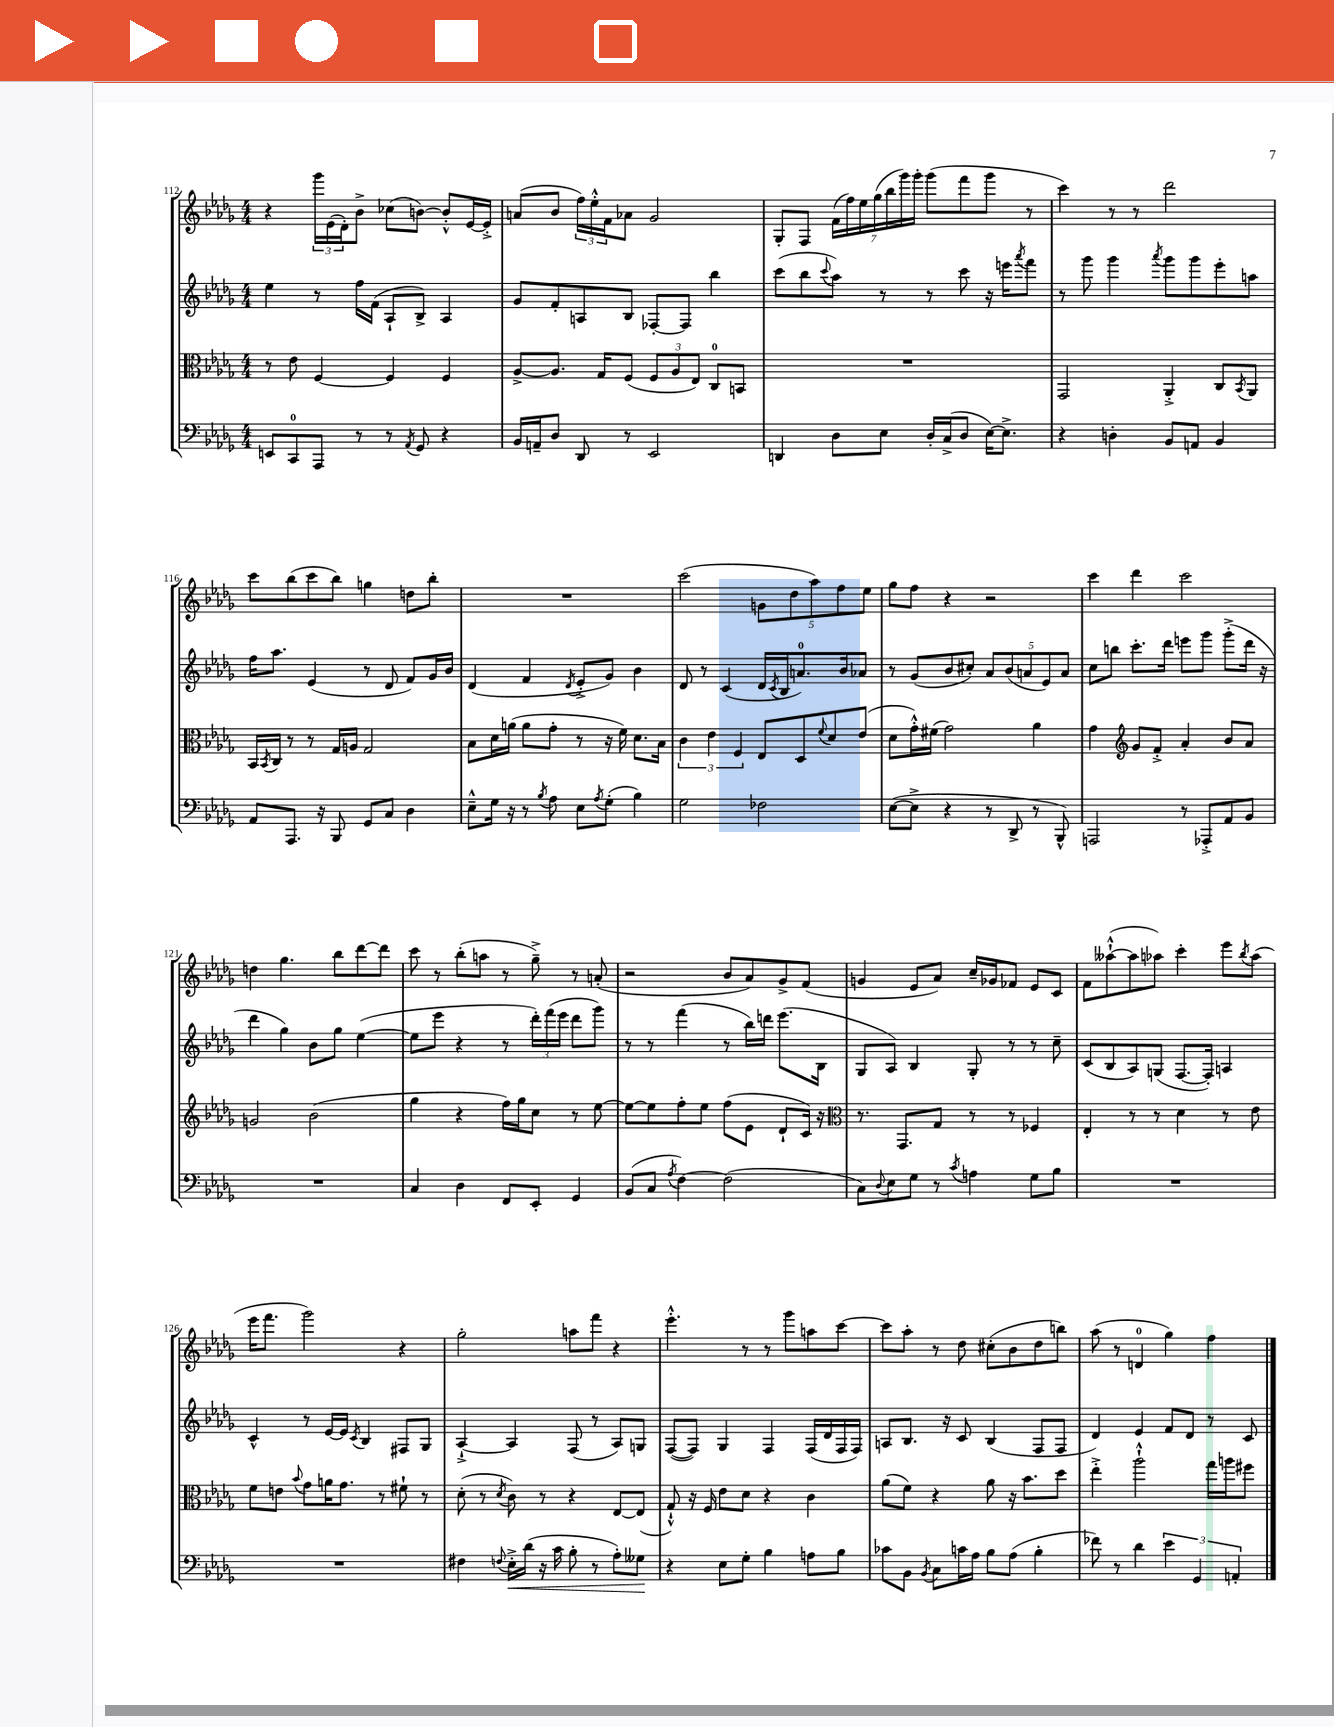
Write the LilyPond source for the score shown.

<<
\new StaffGroup <<
\new Staff = "s0" {
    \clef treble \key des \major \numericTimeSignature \time 4/4
    r4 \tuplet 3/2 { ges'''16 ees'16( des'16-.) } bes'8-> ces''8( b'8~) b'8-.-^ ees'16~ ees'16-.-> |
    a'8( bes'8 \tuplet 3/2 { f''16) ees''16-.-^ f'16 } aes'8 ges'2 |
    ges8-. f8 \tuplet 7/4 { f'16( f''16) ees''16 ges''16( bes''16 ges'''16) ges'''16-. } ges'''8( f'''8 ges'''8 r8 |
    c'''4) r8 r8 des'''2 |
    c'''8 bes''8( c'''8 bes''8) g''4 d''8 bes''8-. |
    R1 |
    c'''2( \tuplet 5/4 { g'8 des''8 aes''8) f''8 ees''8 } |
    ges''8 f''8 r4 r2 |
    c'''4 des'''4 c'''2 |
    d''4 ges''4. bes''8 des'''8~ des'''8 |
    c'''8 r8 bes''8-.( a''8 r8 ges''8--->) r8 a'8-.( |
    r2 bes'8 aes'8) ges'8-> f'8( |
    g'4 ees'8 aes'8) c''16-- ges'16 fes'8 ees'8 c'8 |
    f'8 aeses''8~-!-^( aeses''8 aes''8) c'''4-. ees'''8 \acciaccatura { bes''8 } aes''8( |
    ees'''16 f'''8. ges'''2) r4 |
    ges''2-. a''8 f'''8 r4 |
    ees'''4.-.-^ r8 r8 ges'''8 a''8 c'''8~ |
    c'''8 aes''8-. r8 des''8 cis''8-.( bes'8 des''8 b''8) |
    aes''8( r8 d'4-0 ges''4) f''4 \bar "|." |
}
\new Staff = "s1" {
    \clef treble \key des \major \numericTimeSignature \time 4/4
    ees''4 r8 f''16 f'16( aes8-! bes8->) aes4 |
    ges'8 f'8-. a8 bes8 fes8~-. fes8 bes''4 |
    c'''8( bes''8 \appoggiatura { c'''8 } aes''8) r8 r8 c'''8 r16 e'''16 \acciaccatura { aes'''8 } f'''8 |
    r8 ges'''8 ges'''4 \acciaccatura { aes'''8 } ges'''8 ges'''8 ees'''8-. a''8 |
    f''16 aes''8. ees'4( r8 des'8 f'8) ges'16 bes'16 |
    des'4( f'4 \acciaccatura { des'8 } ees'8-.-> ges'8) bes'4 |
    des'8 r8 c'4( des'16 \acciaccatura { c'8 } bes16 a'8.-0) bes'16 aes'8 |
    r8 ges'8( bes'8 cis''8-.) \tuplet 5/4 { aes'8 bes'8( a'8 ees'8) a'8 } |
    c''8 b''8 c'''8.-. des'''16 e'''8 ges'''8 ges'''8-.->( des'''16 r16 |
    des'''4 ges''4) bes'8 ges''8 ees''4~( |
    ees''8 ees'''8 r4 r8 \tuplet 3/2 { des'''16-.) f'''16( ees'''16 } des'''8 ges'''8) |
    r8 r8 f'''4( r8 bes''16) d'''16 ees'''8.( bes16 |
    ges8 aes8) bes4 ges8-. r8 r8 c''8-- |
    c'8( bes8 aes8) g8( f8.~ f16-.) a4 |
    c'4-^ r8 ees'16~ ees'16 \acciaccatura { c'8 } bes4 fis8 ges8 |
    aes4~-!-> aes4 f8( r8 aes8) g8 |
    f8~( f8) ges4 f4 f16( des'16 f16 f16) |
    a8 bes8. r16 c'8 bes4( f8 f8 |
    des'4) ees'4 f'8 des'8 r8 c'8 \bar "|." |
}
\new Staff = "s2" {
    \clef alto \key des \major \numericTimeSignature \time 4/4
    r8 ees'8 f4~ f4 f4 |
    aes8~-> aes8. ges16 f8( \tuplet 3/2 { f8 aes8 ees8) } c8-0 b,8 |
    R1 |
    ges,2 aes,4-.-> c8 \acciaccatura { bes,8 } aes,8 |
    bes,16 \acciaccatura { bes,8 } c16 r8 r8 ges16 a16 ges2 |
    bes8 des'16 a'16( a'8 ges'8-. r8 r16 f'16) des'8. bes16 |
    \tuplet 3/2 { c'4 ees'4 f4 } ees8 des8 \appoggiatura { f'8 } des'8 ees'8( |
    des'8 ges'16-.-^) fis'16( ges'2) aes'4 |
    ges'4 \clef treble ges'8 f'8-.-> aes'4-. bes'8 aes'8 |
    g'2 bes'2( |
    ges''4 r4 f''16) ges''16 c''8 r8 ees''8~ |
    ees''8~ ees''8 f''8-. ees''8 f''8( ees'8 des'8-! c'16) r16 |
    \clef alto r8. ges,8. ges8 r8 r8 fes4 |
    ees4-. r8 r8 des'4 r8 ees'8 |
    f'8 e'8 \appoggiatura { bes'8 } ges'8 a'16 ges'8. r8 fis'8-! r8 |
    des'8-.( r8 \acciaccatura { des'8 } c'8) r8 r4 ees8~ ees8( |
    ges8-!-^) r16 f16 ees'8 des'8 r4 c'4 |
    aes'8( f'8) r4 aes'8 r16 bes'8. des''8 |
    ees''4-.-> aes''2-!-^ ges''16 a''16 fis''8 \bar "|." |
}
\new Staff = "s3" {
    \clef bass \key des \major \numericTimeSignature \time 4/4
    e,8 c,8-0 aes,,8 r8 r8 \acciaccatura { aes,8 } ges,8 r4 |
    bes,16 a,16-- des8 des,8 r8 ees,2 |
    d,4 des8 ees8 des16-. c16->( des8 ees16~) ees8.-> |
    r4 d4-. bes,8 a,8 bes,4 |
    aes,8 aes,,8. r16 bes,,8 ges,8 c8 des4 |
    ees8---^ ges16 r16 r8 \acciaccatura { bes8 } aes8 ees8 \acciaccatura { aes8 } ges8-.( bes4) |
    ges2 fes2 |
    ees8~( ees8-> r4 r8 des,8-> r8 bes,,8-^) |
    a,,2 r8 aes,,8-.-> aes,8 bes,8 |
    R1 |
    c4 des4 f,8 ees,8-. ges,4 |
    bes,8( c8 \acciaccatura { aes8 } f4~) f2( |
    c8) \appoggiatura { des8 } ees8 ges8 r8 \acciaccatura { c'8 } a4 ges8 bes8 |
    R1 |
    R1 |
    fis4 \appoggiatura { f8 } ees16-.->\< des'16( r16 c'16 bes8-. r8 aes8-.) geses8\! |
    r4 ees8 ges8-. bes4 a8 bes8 |
    ces'8 bes,8 \acciaccatura { bes,8 } c8 c'16 aes16 bes8 aes8( bes4-. |
    fes'8) r8 des'4 \tuplet 3/2 { ees'4 ges,4 a,4-. } \bar "|." |
}
>>
>>
\layout { \context { \Score currentBarNumber = #112 } }
